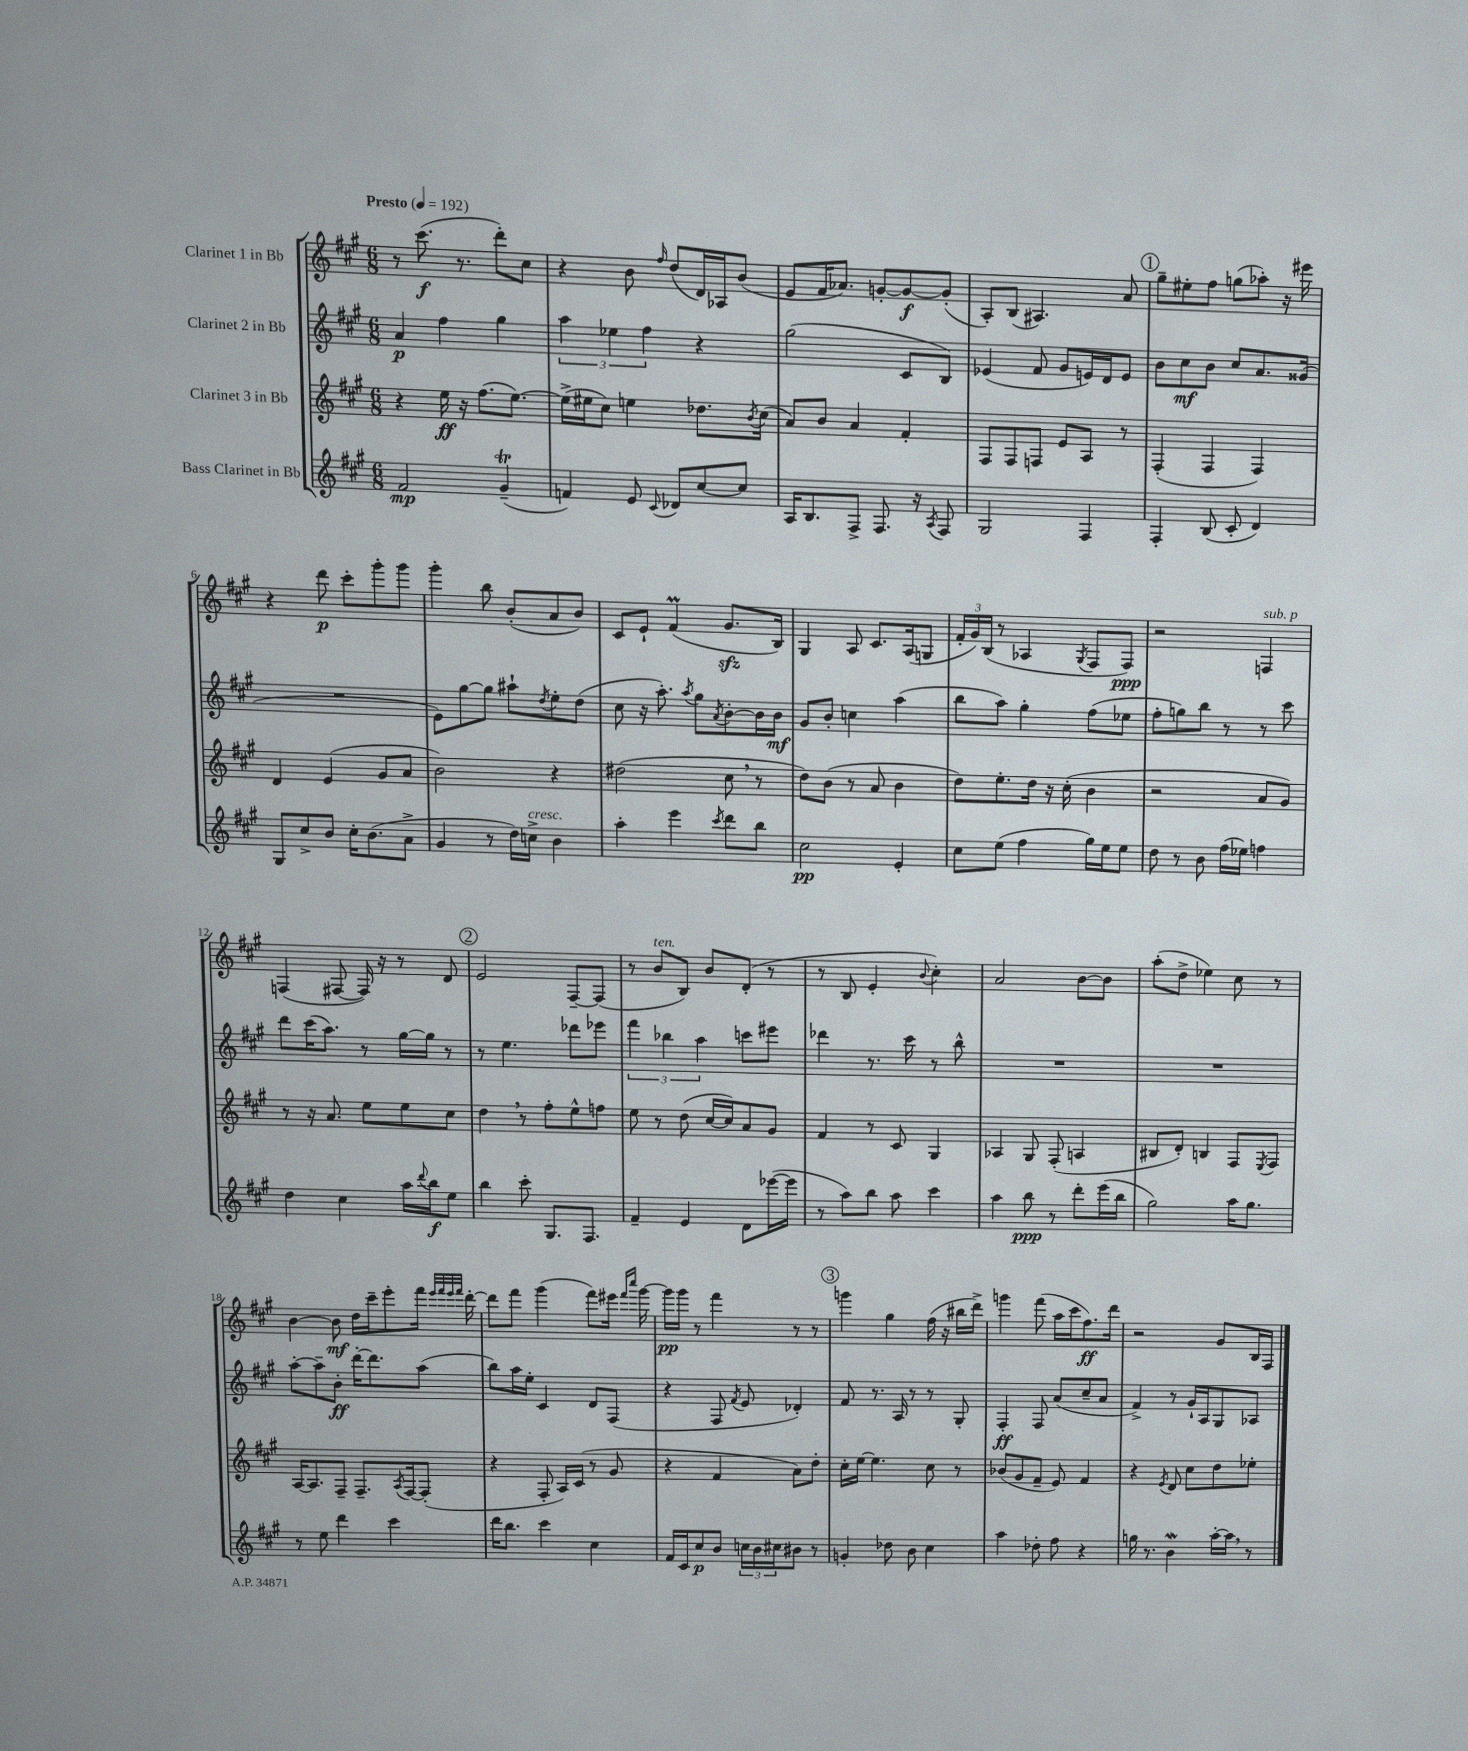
<<
\new StaffGroup <<
\new Staff = "s0" \with { instrumentName = "Clarinet 1 in Bb" } {
    \clef treble \key a \major \numericTimeSignature \time 6/8 \tempo "Presto" 4 = 192
    r8 cis'''8.\f( r8. d'''8-.) cis''8 |
    r4 b'8 \grace { fis''16 } d''8( d'16) aes16 b'8( |
    e'8 fis'16 aes'8.) g'8~-. g'8~\f g'8-.( |
    a8-.) b8( ais4.) a'8 |
    \mark \markup { \circle "1" } gis''8-- eis''8-. fis''8 g''8( aes''8-.) r16 eis'''16 |
    r4 d'''8\p cis'''8-. gis'''8-. gis'''8 |
    gis'''4-. b''8 b'8-.( a'8 b'8) |
    cis'8 e'8-! fis'4\prall( gis'8.\sfz b16) |
    gis4 a8 cis'8. a16( g8 |
    \tuplet 3/2 { fis'16-. gis'16) b16( } r8 aes4 \acciaccatura { gis8 } fis8 fis8\ppp) |
    r2 f4^\markup { \italic "sub. p" } |
    f4( fis8~ fis16) r16 r8 d'8 |
    \mark \markup { \circle "2" } e'2 fis8~-- fis8( |
    r8 b'8^\markup { \italic "ten." } b8) b'8 d'8-.( r8 |
    r8 b8 e'4-. \appoggiatura { b'8 } cis''4-.) |
    a'2 b'8~ b'8 |
    a''8-.( d''8-> ees''4) cis''8 r8 |
    b'4~ b'8\mf d''16 cis'''16-- e'''8-. fis'''16 \grace { e'''32 fis'''32 e'''32 fis'''32 } d'''16~-. |
    d'''8 fis'''8 gis'''4( fis'''8) eis'''16 \grace { fis'''16 cis''''16 } gis'''16~ |
    gis'''16\pp gis'''16 r8 fis'''4 r8 r8 |
    \mark \markup { \circle "3" } g'''4 gis''4 fis''16( r16 bis''16 d'''16->) |
    g'''4 fis'''8( a''16 cis'''16 fis''8.\ff) d'''16 |
    r2 gis'8 b16 fis16 \bar "|." |
}
\new Staff = "s1" \with { instrumentName = "Clarinet 2 in Bb" } {
    \clef treble \key a \major \numericTimeSignature \time 6/8
    a'4\p fis''4 gis''4 |
    \tuplet 3/2 { a''4 ees''4 fis''4 } r4 |
    gis''2( cis'8 b8) |
    ees'4( fis'8 gis'8 e'16) d'16 e'8 |
    \mark \markup { \circle "1" } b'8 cis''8\mf b'8 cis''8 a'8. gisis'16( |
    R2. |
    e'8) gis''8~ gis''8 ais''8-! \acciaccatura { d''8 } e''8-. d''8( |
    cis''8 r16 a''8.-.) \acciaccatura { a''8 } gis''8 \acciaccatura { a'8 } b'8~-. b'16 b'16\mf |
    gis'8 b'8-. c''4 a''4( |
    b''8 a''8) gis''4-. fis''8( ees''8 |
    fis''8-. g''8) b''8 r8 r8 cis'''8 |
    d'''8 cis'''16( a''8.) r8 gis''16~ gis''16 r8 |
    \mark \markup { \circle "2" } r8 e''4. des'''8 ees'''8 |
    \tuplet 3/2 { fis'''4 bes''4 a''4 } c'''8 eis'''8 |
    des'''4 r8. cis'''16 r8 b''8-^ |
    R2. |
    R2. |
    a''8~-. a''8-- b'8-.\ff d'''16~-. d'''8. a''8( |
    b''8) a''16 e''16-. cis'4 d'8 fis8( |
    r4 fis8 \acciaccatura { fis'8 } e'8 des'4-.) |
    \mark \markup { \circle "3" } fis'8 r8. a16 r8 r8 gis8-. |
    fis4-.\ff fis8 a'8( cis''8-- a'8 |
    fis'4->) r8 gis'16-! a16 gis8 aes8 \bar "|." |
}
\new Staff = "s2" \with { instrumentName = "Clarinet 3 in Bb" } {
    \clef treble \key a \major \numericTimeSignature \time 6/8
    r4 e''16\ff r16 fis''8.( e''8.~) |
    e''16->( eis''16 cis''8) e''4 des''8. \acciaccatura { b'8 } cis''16( |
    a'8) b'8 a'4 fis'4-. |
    fis8 fis8 f8 e'8 a8 r8 |
    \mark \markup { \circle "1" } fis4-.( fis4 fis4) |
    d'4 e'4( gis'8 a'8 |
    b'2) r4 |
    dis''2( cis''8 \breathe r8 |
    d''8) b'8( r8 a'8 b'4 |
    d''8) e''8.-. d''16 r16 cis''16-.( b'4 |
    r2 a'8 gis'8) |
    r8 r16 a'8. e''8 e''8 cis''8 |
    \mark \markup { \circle "2" } d''4 \breathe r8 fis''8-. e''8-^ f''8 |
    e''8 r8 d''8( cis''16~ cis''16) a'8 gis'8 |
    fis'4 r8 cis'8 gis4 |
    aes4 gis8 fis8-.( a4 |
    bis8 d'8-.) b4 fis8 \acciaccatura { e8 } fis8 |
    a16~ a8. fis8-- fis8.-- \acciaccatura { a8 } fis16~ fis8-.( |
    r4 fis8-. a16) cis'16( r8 gis'8 |
    r4 fis'4 a'8) d''8-. |
    \mark \markup { \circle "3" } cis''16-. e''16~ e''4. cis''8 r8 |
    bes'8( gis'8 fis'8-- e'8) fis'4 |
    r4 \acciaccatura { e'8 } d'8 cis''8 d''8 ees''8-. \bar "|." |
}
\new Staff = "s3" \with { instrumentName = "Bass Clarinet in Bb" } {
    \clef treble \key a \major \numericTimeSignature \time 6/8
    fis'2\mp gis'4--\trill( |
    f'4) e'8 \appoggiatura { cis'8 } des'8 cis''8~ cis''8 |
    a16 b8. fis8-> fis8. r16 \acciaccatura { a8 } fis8 |
    gis2 fis4 |
    \mark \markup { \circle "1" } fis4-. b8( cis'8-. d'4) |
    gis8 cis''8-> b'8 cis''16-. b'8.( a'8-> |
    gis'4 r8 d''16) c''16->^\markup { \italic "cresc." } b'4 |
    a''4-. e'''4 \acciaccatura { cis'''8 } d'''8 b''8 |
    cis''2\pp e'4-. |
    cis''8 e''8( fis''4 gis''16) e''16 e''8 |
    d''8 r8 b'8 fis''16( ees''16) f''4 |
    d''4 cis''4 a''16 \appoggiatura { d'''8 } b''16\f e''8 |
    \mark \markup { \circle "2" } b''4 cis'''8-. gis8. fis8. |
    fis'4-- e'4 d'8 ees'''16~( ees'''16 |
    r8 a''8) b''8 a''8 cis'''4 |
    a''4 b''8\ppp r8 d'''8-. e'''16( b''16 |
    gis''2) a''16 gis''8. |
    r8 e''8 d'''4 cis'''4 |
    d'''16 b''8. cis'''4 cis''4 |
    fis'16 cis'16 cis''8\p b'8 \tuplet 3/2 { c''16 b'16 cis''16 } bis'8 r8 |
    \mark \markup { \circle "3" } g'4-. des''8 b'8 cis''4 |
    a''4 des''8-. fis''8 r4 |
    g''16 r8. b'4\mordent a''16~-. a''16 \breathe r8 \bar "|." |
}
>>
>>
